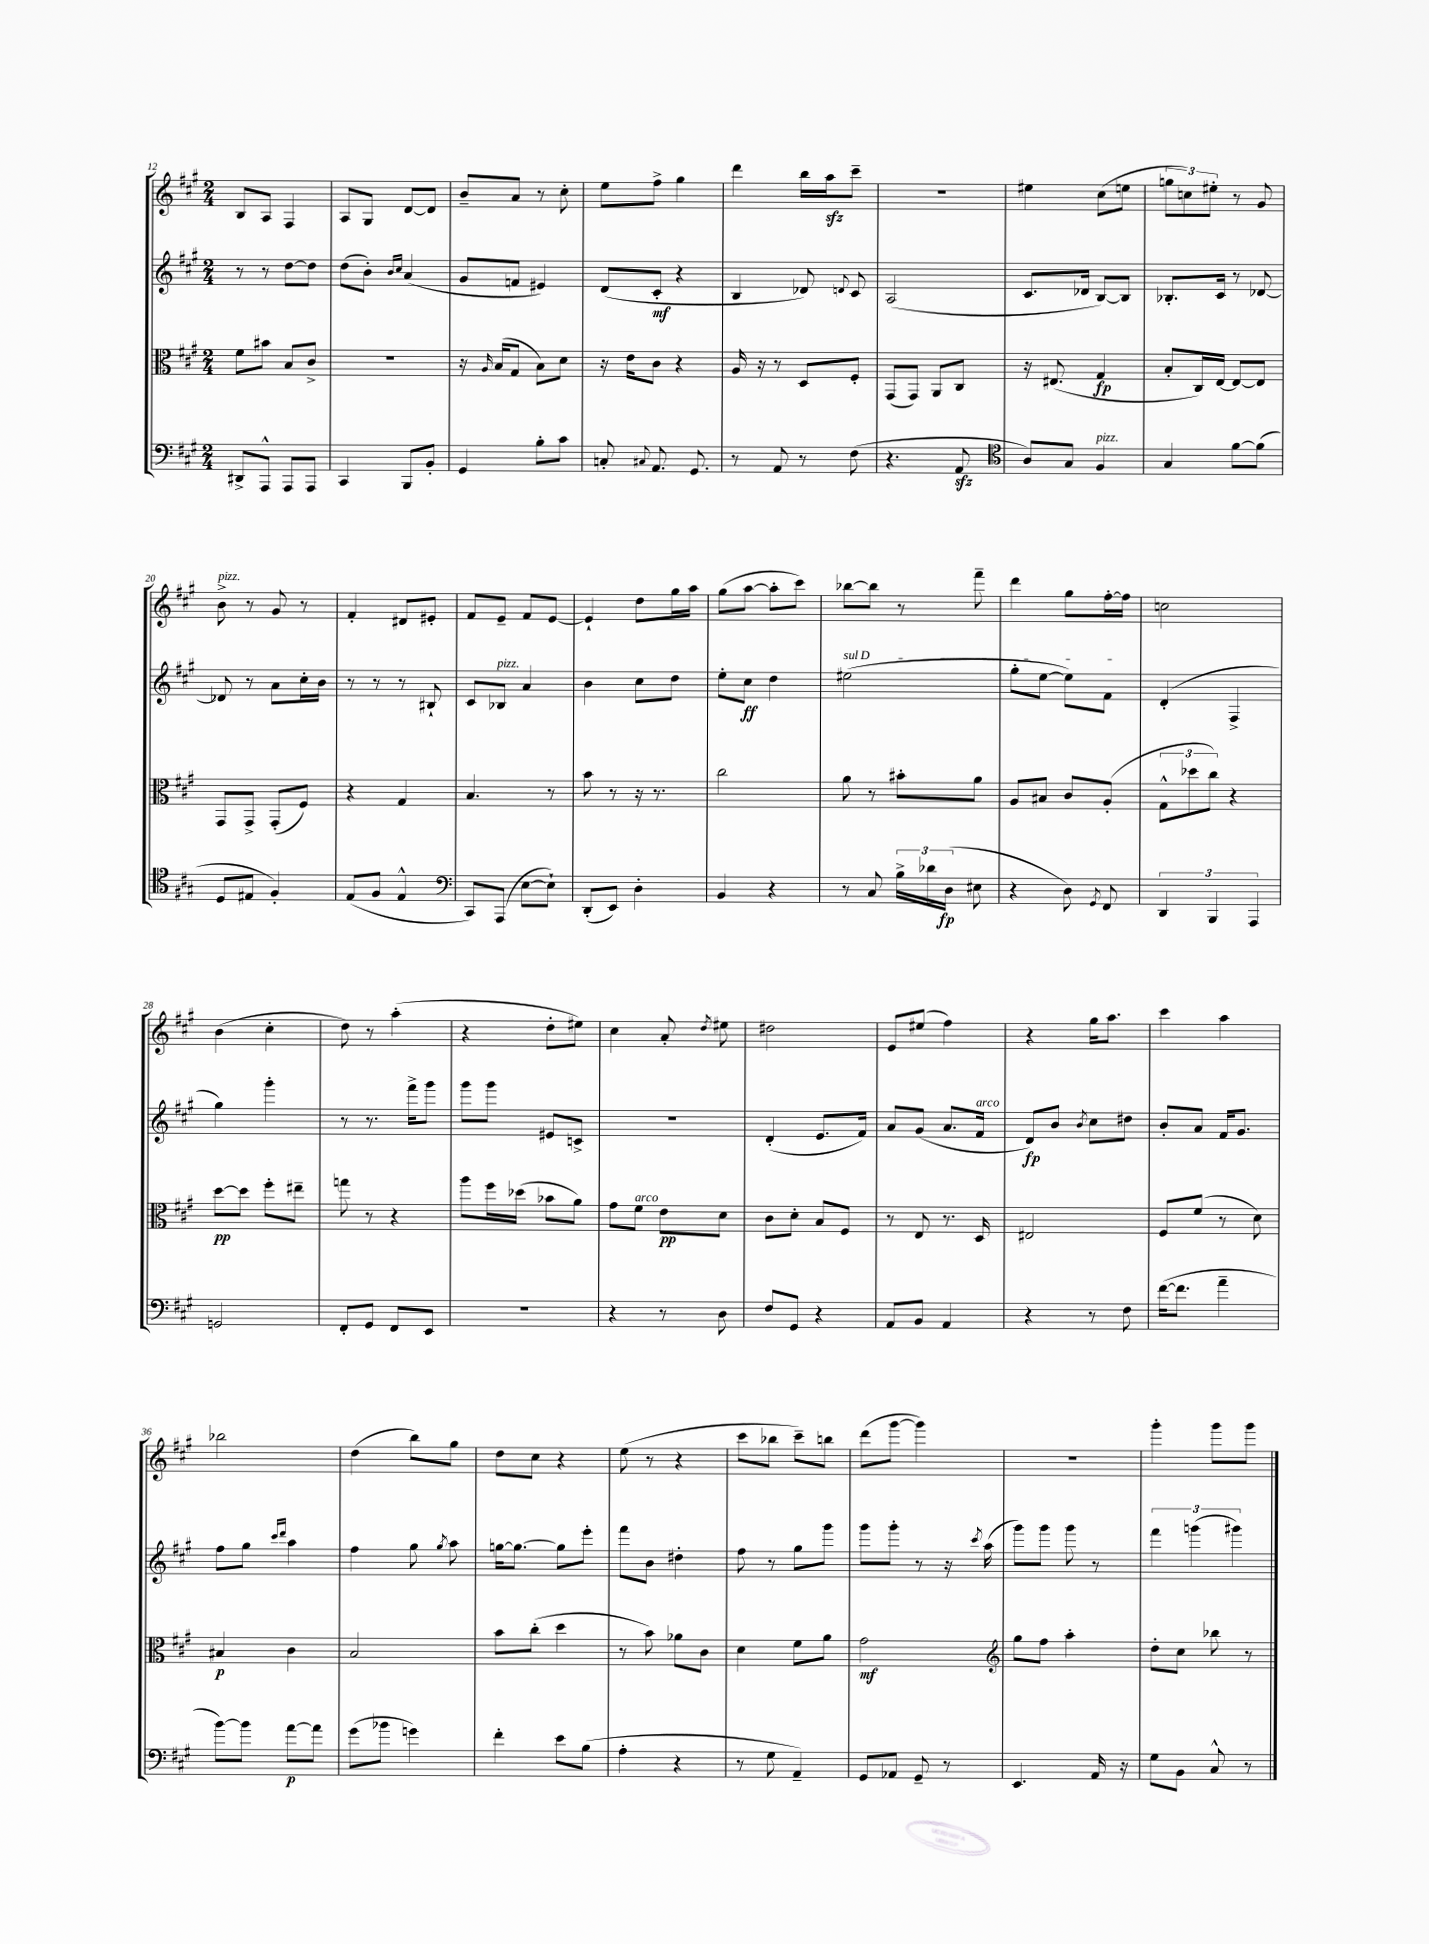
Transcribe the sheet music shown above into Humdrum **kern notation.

**kern	**kern	**kern	**kern
*staff4	*staff3	*staff2	*staff1
*clefF4	*clefC3	*clefG2	*clefG2
*k[f#c#g#]	*k[f#c#g#]	*k[f#c#g#]	*k[f#c#g#]
*M2/4	*M2/4	*M2/4	*M2/4
8DD#^/L	8f#\L	8r	8B/L
8AAA^^/J	8b#\J	8r	8A/J
8AAA/L	8B/L	[8dd\L	4F#/
8AAA/J	8c#^/J	8dd\]J	.
=	=	=	=
4CC#/	2r	(8dd\L	8A/L
.	.	8b'\J)	8G#/J
.	.	16qqb/LL	.
.	.	16qqcc#/JJ	.
8BBB/L	.	(4a/	[8d/L
8BB'/J	.	.	8d/]J
=	=	=	=
4GG#/	16r	8g#/L	8b~/L
.	16qqA/	.	.
.	(16B/LK	.	.
.	8G#/J	8f/J	8a/J
8B'\L	8B\L)	4e#/)	8r
8c#\J	8d\J	.	8cc#'\
=	=	=	=
8C'/	16r	(8d/L	8ee\L
.	16e\LK	.	.
8qqC#/	.	.	.
8.AA/	8c#\J	8c#'/J	8ff#^\J
.	4r	4r	4gg#\
8.GG#/	.	.	.
=	=	=	=
8r	16A/	4B/	4ddd\
.	16r	.	.
8AA/	8r	.	.
8r	8D/L	8d-/)	16bb\LL
.	.	.	16aa\J
.	.	8qqd/	.
(8F#\	8F#'/J	8c#/	8ccc#~\J
=	=	=	=
4.r	(8GG#/L	(2A/	2r
.	8GG#/J)	.	.
.	8AA/L	.	.
8AA/	8C#/J	.	.
=	=	=	=
*clefC4	*	*	*
8A/L)	16r	8.c#/L	4ee#\
.	(8.E#/	.	.
8G#/J	.	.	.
.	.	16d-/Jk	.
4F#/	4G#/	[8B/L)	(8cc#\L
.	.	8B/]J	8ee\J
=	=	=	=
4G#/	8B'/L	8.B-'/L	12gg\L
.	.	.	12cc\)
.	16C#/L)	.	.
.	.	.	12ee#'\J
.	[16E/JJ	16c#/Jk	.
[8f#\L	8E/_L	8r	8r
(8f#\]J	8E/]J	[8d-/	8g#/
=	=	=	=
8D/L	8GG#/L	8d-/]	8b^\
8E#/J	8GG#^/J	8r	8r
4F#'/)	(8GG#'/L	8a\L	8g#/
.	8F#/J)	16cc#'\L	8r
.	.	16b\JJ	.
=	=	=	=
(8E/L	4r	8r	4f#'/
8F#/J	.	8r	.
4E^^/	4G#/	8r	8d#/L
.	.	8B#`/	8e#'/J
=	=	=	=
*clefF4	*	*	*
8CC#/L)	4.B/	8c#/L	8f#/L
(8AAA/J	.	8B-/J	8e~/J
[8E\L	.	4a/	8f#/L
8E`\]J)	8r	.	[8e/J
=	=	=	=
(8DD'/L	8b\	4b\	4e`/]
8EE/J)	8r	.	.
4D'\	16r	8cc#\L	8dd\L
.	8.r	.	.
.	.	8dd\J	16gg#\L
.	.	.	16aa\JJ
=	=	=	=
4BB/	2cc#\	8ee'\L	(8gg#\L
.	.	8cc#\J	[8aa\J
4r	.	4dd\	8aa'\]L
.	.	.	8ccc#\J)
=	=	=	=
8r	8a\	(2ee#\	[8bb-\L
8C#/	8r	.	8bb-\]J
24B^\LL	8b#'\L	.	8r
24d-\	.	.	.
(24D\JJ	.	.	.
8E#\	8a\J	.	8fff#~\
=	=	=	=
4r	8A/L	8gg#'\L	4ddd\
.	8B#/J	[8ee\J	.
8D\)	8c#/L	8ee\]L)	8gg#\L
8qGG#/	.	.	.
8FF#/	(8A'/J	8f#\J	[16ff#'\L
.	.	.	16ff#\]JJ
=	=	=	=
6DD/	12G#^^\L	(4d'/	2cc\
.	12dd-\	.	.
6BBB/	12cc#\J)	.	.
.	4r	4F#^/	.
6AAA/	.	.	.
=	=	=	=
2GG/	[8dd\L	4gg#\)	(4b\
.	8dd\]J	.	.
.	8ff#'\L	4ggg#'\	4cc#'\
.	8ee#~\J	.	.
=	=	=	=
8FF#'/L	8gg\	8r	8dd\)
8GG#/J	8r	8.r	8r
8FF#/L	4r	.	(4aa'\
.	.	16fff#^\LK	.
8EE/J	.	8ggg#\J	.
=	=	=	=
2r	8aa\L	8ggg#\L	4r
.	16ff#\L	8ggg#\J	.
.	(16dd-\JJ	.	.
.	8b-\L	8e#/L	8dd'\L
.	8a\J)	8c^/J	8ee#\J)
=	=	=	=
4r	8g#\L	2r	4cc#\
.	8f#\J	.	.
8r	8e\L	.	8a'/
.	.	.	8qdd/
8D\	8d\J	.	8ee#\
=	=	=	=
8F#/L	8c#\L	(4d'/	2dd#\
8GG#/J	8d'\J	.	.
4r	8B/L	8.e/L	.
.	8F#/J	.	.
.	.	16f#/Jk)	.
=	=	=	=
8AA/L	8r	8a/L	8e/L
8BB/J	8E/	(8g#/J	(8ee#/J
4AA/	8.r	8.a/L	4ff#\)
.	16D/	16f#/Jk	.
=	=	=	=
4r	2E#/	8d/L)	4r
.	.	8b/J	.
.	.	8qb/	.
8r	.	8cc#\L	16gg#\LK
.	.	.	8.aa\J
8F#\	.	8dd#\J	.
=	=	=	=
([16f#\LK	8F#/L	8b'/L	4ccc#\
8.f#\]J	.	.	.
.	(8f#/J	8a/J	.
4a~\	8r	16f#/LK	4aa\
.	.	8.g#/J	.
.	8d\)	.	.
=	=	=	=
[8b\L)	4B#/	8ff#\L	2bb-\
8b\]J	.	8gg#\J	.
.	.	16qqccc#/LL	.
.	.	16qqddd/JJ	.
[8a\L	4c#\	4aa\	.
8a\]J	.	.	.
=	=	=	=
(8g#\L	2B/	4ff#\	(4dd\
8b-\J	.	.	.
4g\)	.	8gg#\	8bb\L)
.	.	8qgg#/	.
.	.	8aa\	8gg#\J
=	=	=	=
4f#'\	8b\L	[16gg\LK	8dd\L
.	.	8.gg\_J	.
.	(8cc#'\J	.	8cc#\J
8e\L	4dd\	8gg\]L	4r
(8B\J	.	8eee'\J	.
=	=	=	=
4A'\	8r	8fff#\L	(8ee\
.	8b\)	8b\J	8r
4r	8a-\L	4dd#'\	4r
.	8c#\J	.	.
=	=	=	=
8r	4d\	8ff#\	8ccc#\L
8G#\	.	8r	8bb-\J
4AA~/)	8f#\L	8gg#\L	8ccc#~\L)
.	8a\J	8ggg#\J	8bb\J
=	=	=	=
8GG#/L	2g#\	8ggg#\L	(8ddd\L
8AA-/J	.	8ggg#'\J	[8ggg#\J
8GG#~/	.	8r	4ggg#\])
8r	.	16r	.
.	.	8qccc#/	.
.	.	(16aa\	.
=	=	=	=
*	*clefG2	*	*
4.EE/	8gg#\L	8ggg#\L)	2r
.	8ff#\J	8ggg#\J	.
.	4aa'\	8ggg#\	.
16AA/	.	8r	.
16r	.	.	.
=	=	=	=
8G#\L	8dd'\L	6fff#\	4ggg#'\
8BB\J	8cc#\J	.	.
.	.	(6ggg\	.
8C#^^/	8bb-\	.	8ggg#\L
.	.	6ggg#\)	.
8r	8r	.	8ggg#\J
==	==	==	==
*-	*-	*-	*-
